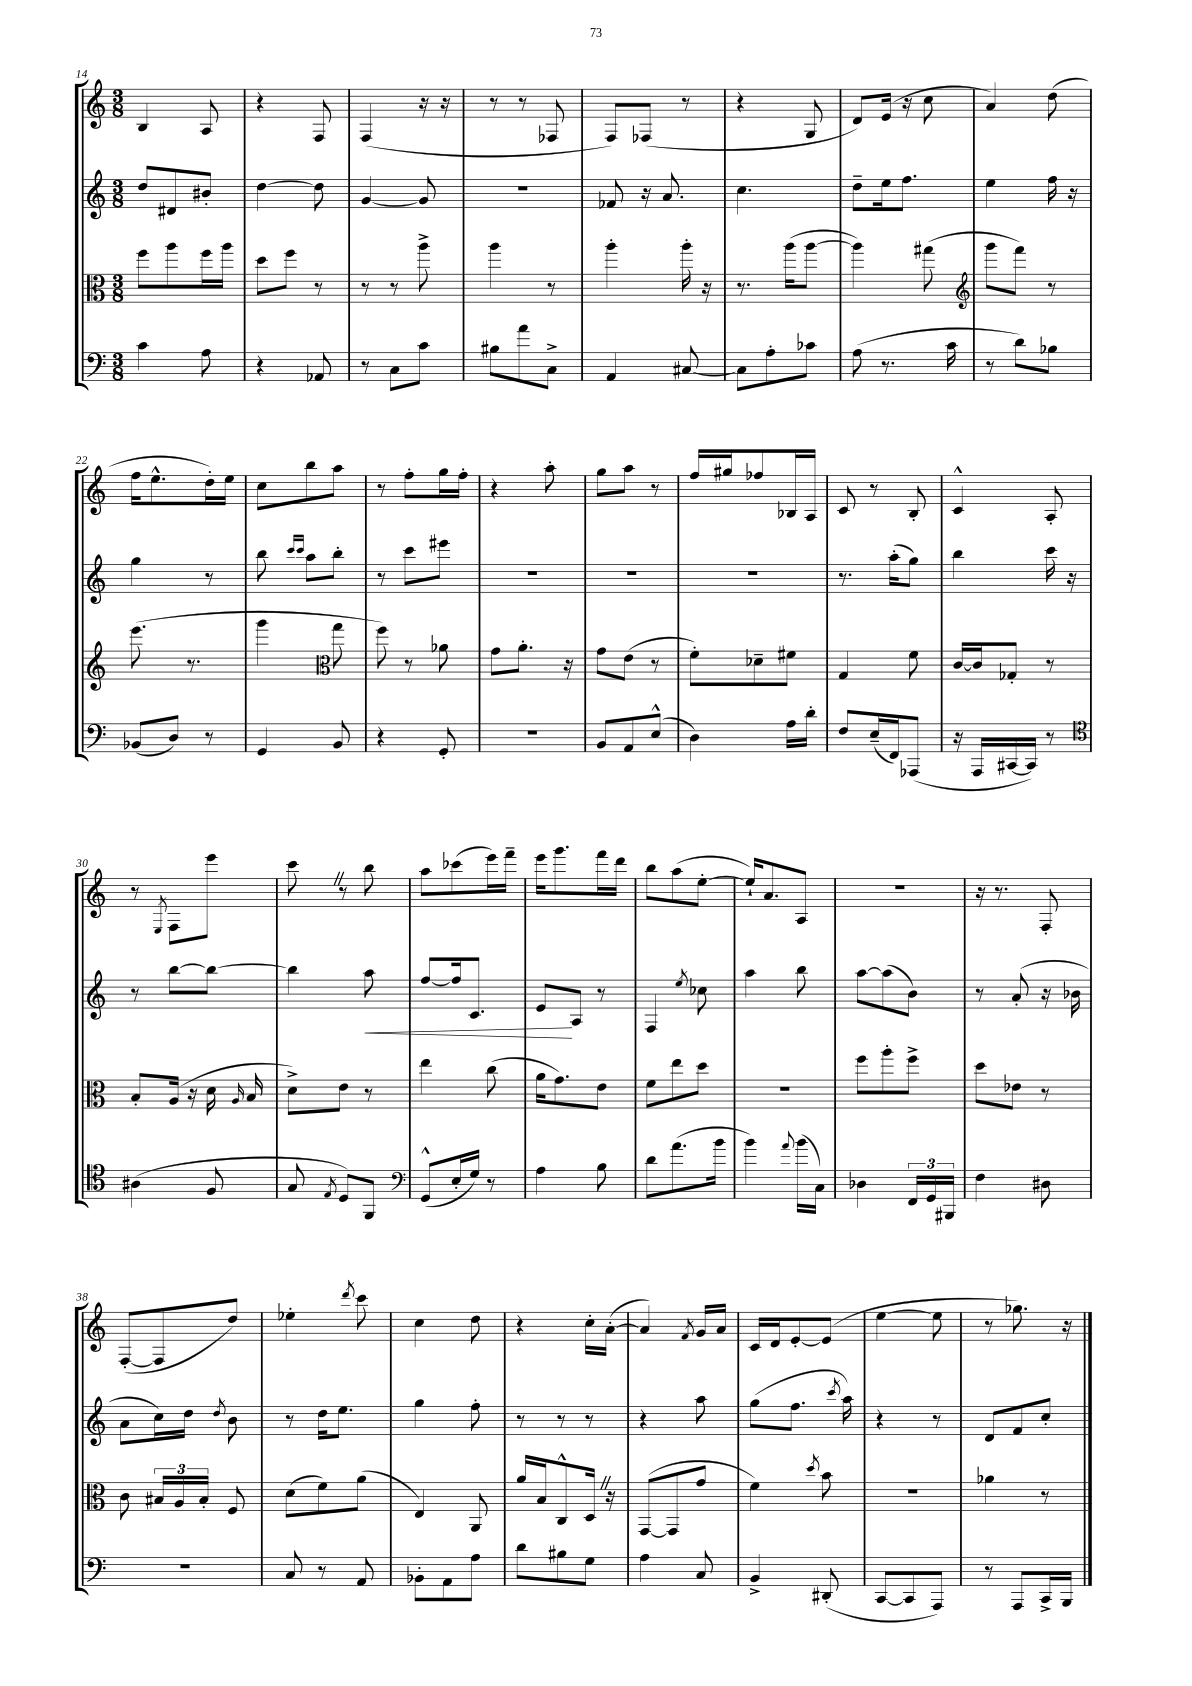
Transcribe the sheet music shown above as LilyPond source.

<<
\new StaffGroup <<
\new Staff = "s0" {
    \clef treble \key c \major \numericTimeSignature \time 3/8
    \autoBeamOff b4 a8 |
    r4 f8 |
    f4( r16 r16 |
    r8 r8 fes8 |
    f8[) fes8]( r8 |
    r4 g8 |
    d'8[) e'16]( r16 c''8 |
    a'4) d''8( |
    f''16[ e''8.-^ d''16-.) e''16] |
    c''8[ b''8 a''8] |
    r8 f''8[-. g''16 f''16]-. |
    r4 a''8-. |
    g''8[ a''8] r8 |
    f''16[ gis''16 fes''8 bes16 a16] |
    c'8 r8 b8-. |
    c'4-^ a8-. |
    r8 \acciaccatura { e8 } f8[ e'''8] |
    c'''8 \once \override BreathingSign.text = \markup { \musicglyph "scripts.caesura.straight" } \breathe r8 b''8 |
    a''8[ ces'''8( e'''16) f'''16]-- |
    e'''16[ g'''8. f'''16 d'''16] |
    b''8[ a''8( e''8]~-. |
    e''16[-!) a'8. a8] |
    R4. |
    r16 r8. f8-. |
    f8[~-.( f8 d''8]) |
    ees''4-. \acciaccatura { d'''8 } c'''8 |
    c''4 d''8 |
    r4 c''16[-. a'16]~-.( |
    a'4) \acciaccatura { f'8 } g'16[ a'16] |
    c'16[ d'16 e'8~-. e'8]( |
    e''4~ e''8 |
    r8 ges''8.) r16 \bar "|." |
}
\new Staff = "s1" {
    \clef treble \key c \major \numericTimeSignature \time 3/8
    \autoBeamOff d''8[ dis'8 bis'8]-. |
    d''4~ d''8 |
    g'4~ g'8 |
    R4. |
    fes'8 r16 a'8. |
    c''4. |
    d''8[-- e''16 f''8.] |
    e''4 f''16 r16 |
    g''4 r8 |
    b''8 \grace { c'''16[ c'''16] } a''8[ b''8]-. |
    r8 c'''8[ eis'''8] |
    R4. |
    R4. |
    R4. |
    r8. a''16[-.( g''8]) |
    b''4 c'''16 r16 |
    r8 b''8[~ b''8]~ |
    b''4 a''8\< |
    f''8[~ f''16 c'8.] |
    e'8[\! a8] r8 |
    f4 \acciaccatura { e''8 } ces''8 |
    a''4 b''8 |
    a''8[~ a''8( b'8]) |
    r8 a'8-.( r16 bes'16 |
    a'8[ c''16) d''16] \acciaccatura { d''8 } b'8 |
    r8 d''16[ e''8.] |
    g''4 f''8-. |
    r8 r8 r8 |
    r4 a''8 |
    g''8[( f''8.] \acciaccatura { c'''8 } a''16) |
    r4 r8 |
    d'8[ f'8 c''8]-. \bar "|." |
}
\new Staff = "s2" {
    \clef alto \key c \major \numericTimeSignature \time 3/8
    \autoBeamOff f''8[ a''8 f''16 a''16] |
    d''8[ f''8] r8 |
    r8 r8 a''8-> |
    a''4 r8 |
    a''4-. a''16-. r16 |
    r8. a''16[( a''8]~ |
    a''4) gis''8( |
    \clef treble g'''8[ f'''8]) r8 |
    e'''8.( r8. |
    g'''4 \clef alto g''8 |
    f''8) r8 aes'8 |
    g'8[ a'8.]-. r16 |
    g'8[ e'8]( r8 |
    f'8[-.) des'8-- fis'8] |
    g4 f'8 |
    c'16[~ c'16 ges8]-. r8 |
    b8[-. a16]( r16 d'16 \grace { a16 } b16 |
    d'8[->) e'8] r8 |
    e''4 c''8( |
    a'16[ g'8.) e'8] |
    f'8[ e''8 d''8] |
    R4. |
    f''8[ a''8-. f''8]-> |
    d''8[ ees'8] r8 |
    c'8 \tuplet 3/2 { bis16[ a16 bis16]-. } f8 |
    d'8[( f'8) a'8]( |
    e4) a,8 |
    a'16[ b16 c8-^ d16] \once \override BreathingSign.text = \markup { \musicglyph "scripts.caesura.straight" } \breathe r16 |
    g,8[~( g,8 g'8] |
    f'4) \acciaccatura { d''8 } b'8 |
    R4. |
    aes'4 r8 \bar "|." |
}
\new Staff = "s3" {
    \clef bass \key c \major \numericTimeSignature \time 3/8
    \autoBeamOff c'4 a8 |
    r4 aes,8 |
    r8 c8[ c'8] |
    bis8[ a'8 c8]-> |
    a,4 cis8~ |
    cis8[ a8-. ces'8] |
    a8( r8. c'16 |
    r8 d'8[) bes8] |
    bes,8[( d8]) r8 |
    g,4 b,8 |
    r4 g,8-. |
    R4. |
    b,8[ a,8 e8]-^( |
    d4) a16[ d'16]-. |
    f8[ e16--( f,16) aes,,8]( |
    r16 a,,16[ cis,16~ cis,16]) r8 |
    \clef tenor ais4( f8 |
    g8 \acciaccatura { e8 } d8[) f,8] |
    \clef bass g,8[-^( e16-. g16]) r8 |
    a4 b8 |
    d'8[ a'8.( b'16] |
    b'4) \appoggiatura { a'8 } b'16[( c16]) |
    des4 \tuplet 3/2 { f,16[ g,16 bis,,16] } |
    f4 dis8 |
    R4. |
    c8 r8 a,8 |
    bes,8[-. a,8 a8] |
    d'8[ bis8 g8] |
    a4 c8 |
    b,4-> dis,8-.( |
    c,8[~ c,8 a,,8]) |
    r8 a,,8[ c,16-> b,,16] \bar "|." |
}
>>
>>
\layout { \context { \Score currentBarNumber = #14 } }
